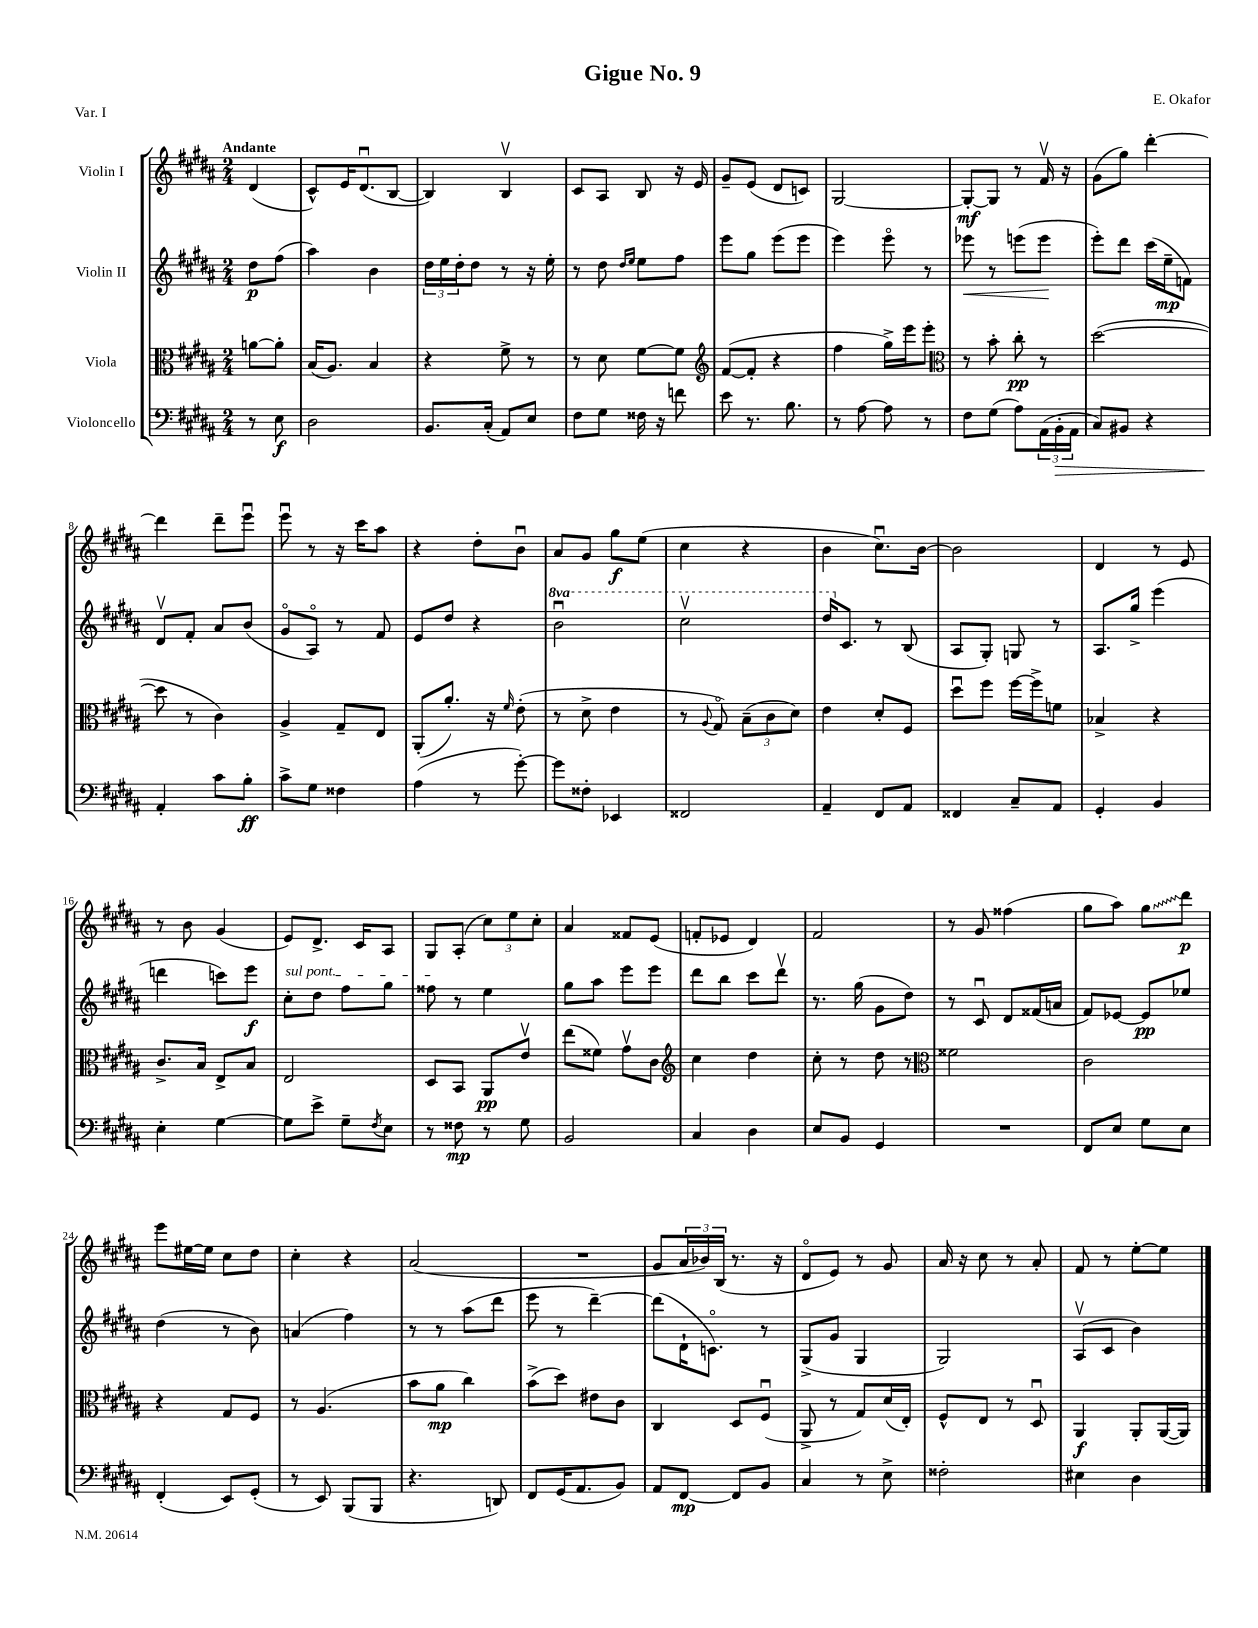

**kern	**kern	**kern	**kern
*staff4	*staff3	*staff2	*staff1
*clefF4	*clefC3	*clefG2	*clefG2
*k[f#c#g#d#a#]	*k[f#c#g#d#a#]	*k[f#c#g#d#a#]	*k[f#c#g#d#a#]
*M2/4	*M2/4	*M2/4	*M2/4
8r	[8a	8dd#	(4d#
8E	8a']	(8ff#	.
=	=	=	=
2D#	(16B	4aa#)	8c#^^)
.	8.A#)	.	.
.	.	.	16e
.	.	.	(8.d#u
.	4B	4b	.
.	.	.	[8B
=	=	=	=
8.BB	4r	24dd#	4B])
.	.	24ee	.
.	.	24dd#'	.
.	.	8dd#	.
(16C#'	.	.	.
8AA#)	8f#^	8r	4Bv
8E	8r	16r	.
.	.	16ee'	.
=	=	=	=
8F#	8r	8r	8c#
8G#	8d#	8dd#	8A#
.	.	16qqdd#	.
.	.	16qqee	.
16F##	[8f#	8ee	8B
16r	.	.	.
8f	8f#]	8ff#	16r
.	.	.	16e
=	=	=	=
*	*clefG2	*	*
8e	([8f#	8eee	8g#~
8.r	8f#']	8gg#	(8e
.	4r	(8eee	8d#
8.B	.	.	.
.	.	8eee	8c)
=	=	=	=
8r	4ff#	4eee)	[2G#
[8A#	.	.	.
8A#]	16gg#^)	8eeeo	.
.	16eee	.	.
8r	8eee'	8r	.
=	=	=	=
*	*clefC3	*	*
8F#	8r	8eee-	8G#'_
(8G#	8b'	8r	8G#]
8A#)	8cc#'	(8eee	8r
(24AA#	8r	8eee	16f#v
24BB'	.	.	.
.	.	.	16r
24AA#	.	.	.
=	=	=	=
8C#)	([2dd#	8eee')	(8g#
8BB#	.	8ddd#	8gg#)
4r	.	(16ccc#	[4ddd#'
.	.	16ee~	.
.	.	8f)	.
=	=	=	=
4AA#'	8dd#]	8d#v	4ddd#]
.	8r	8f#'	.
8c#	4c#)	8a#	8ddd#~
8B'	.	(8b	8eeeu
=	=	=	=
8c#^	4A#^	8g#o	8eeeu
8G#	.	8A#o)	8r
4F##	8G#~	8r	16r
.	.	.	16ccc#
.	8E	8f#	8aa#
=	=	=	=
(4A#	(8AA#'	8e	4r
.	8.a#')	8dd#	.
8r	.	4r	8dd#'
.	16r	.	.
.	16qqf#	.	.
[8g#')	(8e'	.	8bu
=	=	=	=
8g#]	8r	2bbu	8a#
8F##'	8d#^	.	8g#
4EE-	4e	.	8gg#
.	.	.	(8ee
=	=	=	=
2FF##	8r	2ccc#v	4cc#
.	8qqA#	.	.
.	8G#o)	.	.
.	(12B~	.	4r
.	12c#	.	.
.	12d#)	.	.
=	=	=	=
4AA#~	4e	16ddd#	4b
.	.	8.c#	.
8FF#	8d#'	8r	8.cc#u)
8AA#	8F#	(8B	.
.	.	.	[16b
=	=	=	=
4FF##	8dd#u	8A#	2b]
.	8ff#	8G#')	.
8C#~	[16ff#	8G	.
.	16ff#^]	.	.
8AA#	8f	8r	.
=	=	=	=
4GG#'	4B-^	8.A#	4d#
.	.	16gg#^	.
4BB	4r	(4eee	8r
.	.	.	8e
=	=	=	=
4E'	8.c#^	4ddd	8r
.	.	.	8b
.	16B	.	.
[4G#	8E^	8ccc)	(4g#
.	8B	8eee	.
=	=	=	=
8G#]	2E	8cc#'	8e)
8e^	.	8dd#	8.d#^
8G#~	.	8ff#	.
.	.	.	16c#
8qF#	.	.	.
8E	.	8gg#	8A#
=	=	=	=
8r	8D#	8ff##	8G#
8F##	8BB	8r	(8A#'
8r	8AA#	4ee	12cc#)
.	.	.	12ee
8G#	8ev	.	.
.	.	.	12cc#'
=	=	=	=
2BB	(8ee	8gg#	4a#
.	8f##)	8aa#	.
.	8g#v	8eee	8f##
.	8c#	8eee	(8e
=	=	=	=
*	*clefG2	*	*
4C#	4cc#	8ddd#	8f'
.	.	8bb	8e-
4D#	4dd#	8ccc#	4d#)
.	.	8ddd#v	.
=	=	=	=
8E	8cc#'	8.r	2f#
8BB	8r	.	.
.	.	(16gg#	.
4GG#	8dd#	8g#	.
.	8r	8dd#)	.
=	=	=	=
*	*clefC3	*	*
2r	2f##	8r	8r
.	.	8c#u	8g#
.	.	8d#	(4ff##
.	.	(16f##	.
.	.	16a	.
=	=	=	=
8FF#	2c#	8f#)	8gg#
8E	.	[8e-	8aa#)
8G#	.	8e-]	8gg#
8E	.	8ee-	8ddd#
=	=	=	=
(4FF#'	4r	(4dd#	8eee
.	.	.	[16ee#
.	.	.	16ee#]
8EE)	8G#	8r	8cc#
(8GG#'	8F#	8b)	8dd#
=	=	=	=
8r	8r	(4a	4cc#'
8EE)	(4.A#	.	.
(8BBB	.	4ff#)	4r
8BBB	.	.	.
=	=	=	=
4.r	8b	8r	(2a#
.	8a#	8r	.
.	4cc#)	(8aa#	.
8DD)	.	8ddd#	.
=	=	=	=
8FF#	(8b^	8eee	2r
(16GG#	8dd#)	8r	.
8.AA#	.	.	.
.	8e#	[4ddd#~)	.
8BB)	8c#	.	.
=	=	=	=
8AA#	4C#	(8ddd#]	8g#
[8FF#	.	16d#`	24a#
.	.	.	24b-)
.	.	8.co)	.
.	.	.	(24B
8FF#]	8D#	.	8.r
8BB	(8F#u	8r	.
.	.	.	16r
=	=	=	=
4C#	8AA#^	(8G#^	8d#o
.	8r	8g#	8e)
8r	8G#)	4G#	8r
8E^	(16d#	.	8g#
.	16E')	.	.
=	=	=	=
2F##'	8F#^^	2G#)	16a#
.	.	.	16r
.	8E	.	8cc#
.	8r	.	8r
.	8D#u	.	8a#'
=	=	=	=
4E#	4AA#	(8A#v	8f#
.	.	8c#	8r
4D#	8AA#'	4b)	[8ee'
.	([16AA#	.	8ee]
.	16AA#])	.	.
==	==	==	==
*-	*-	*-	*-
